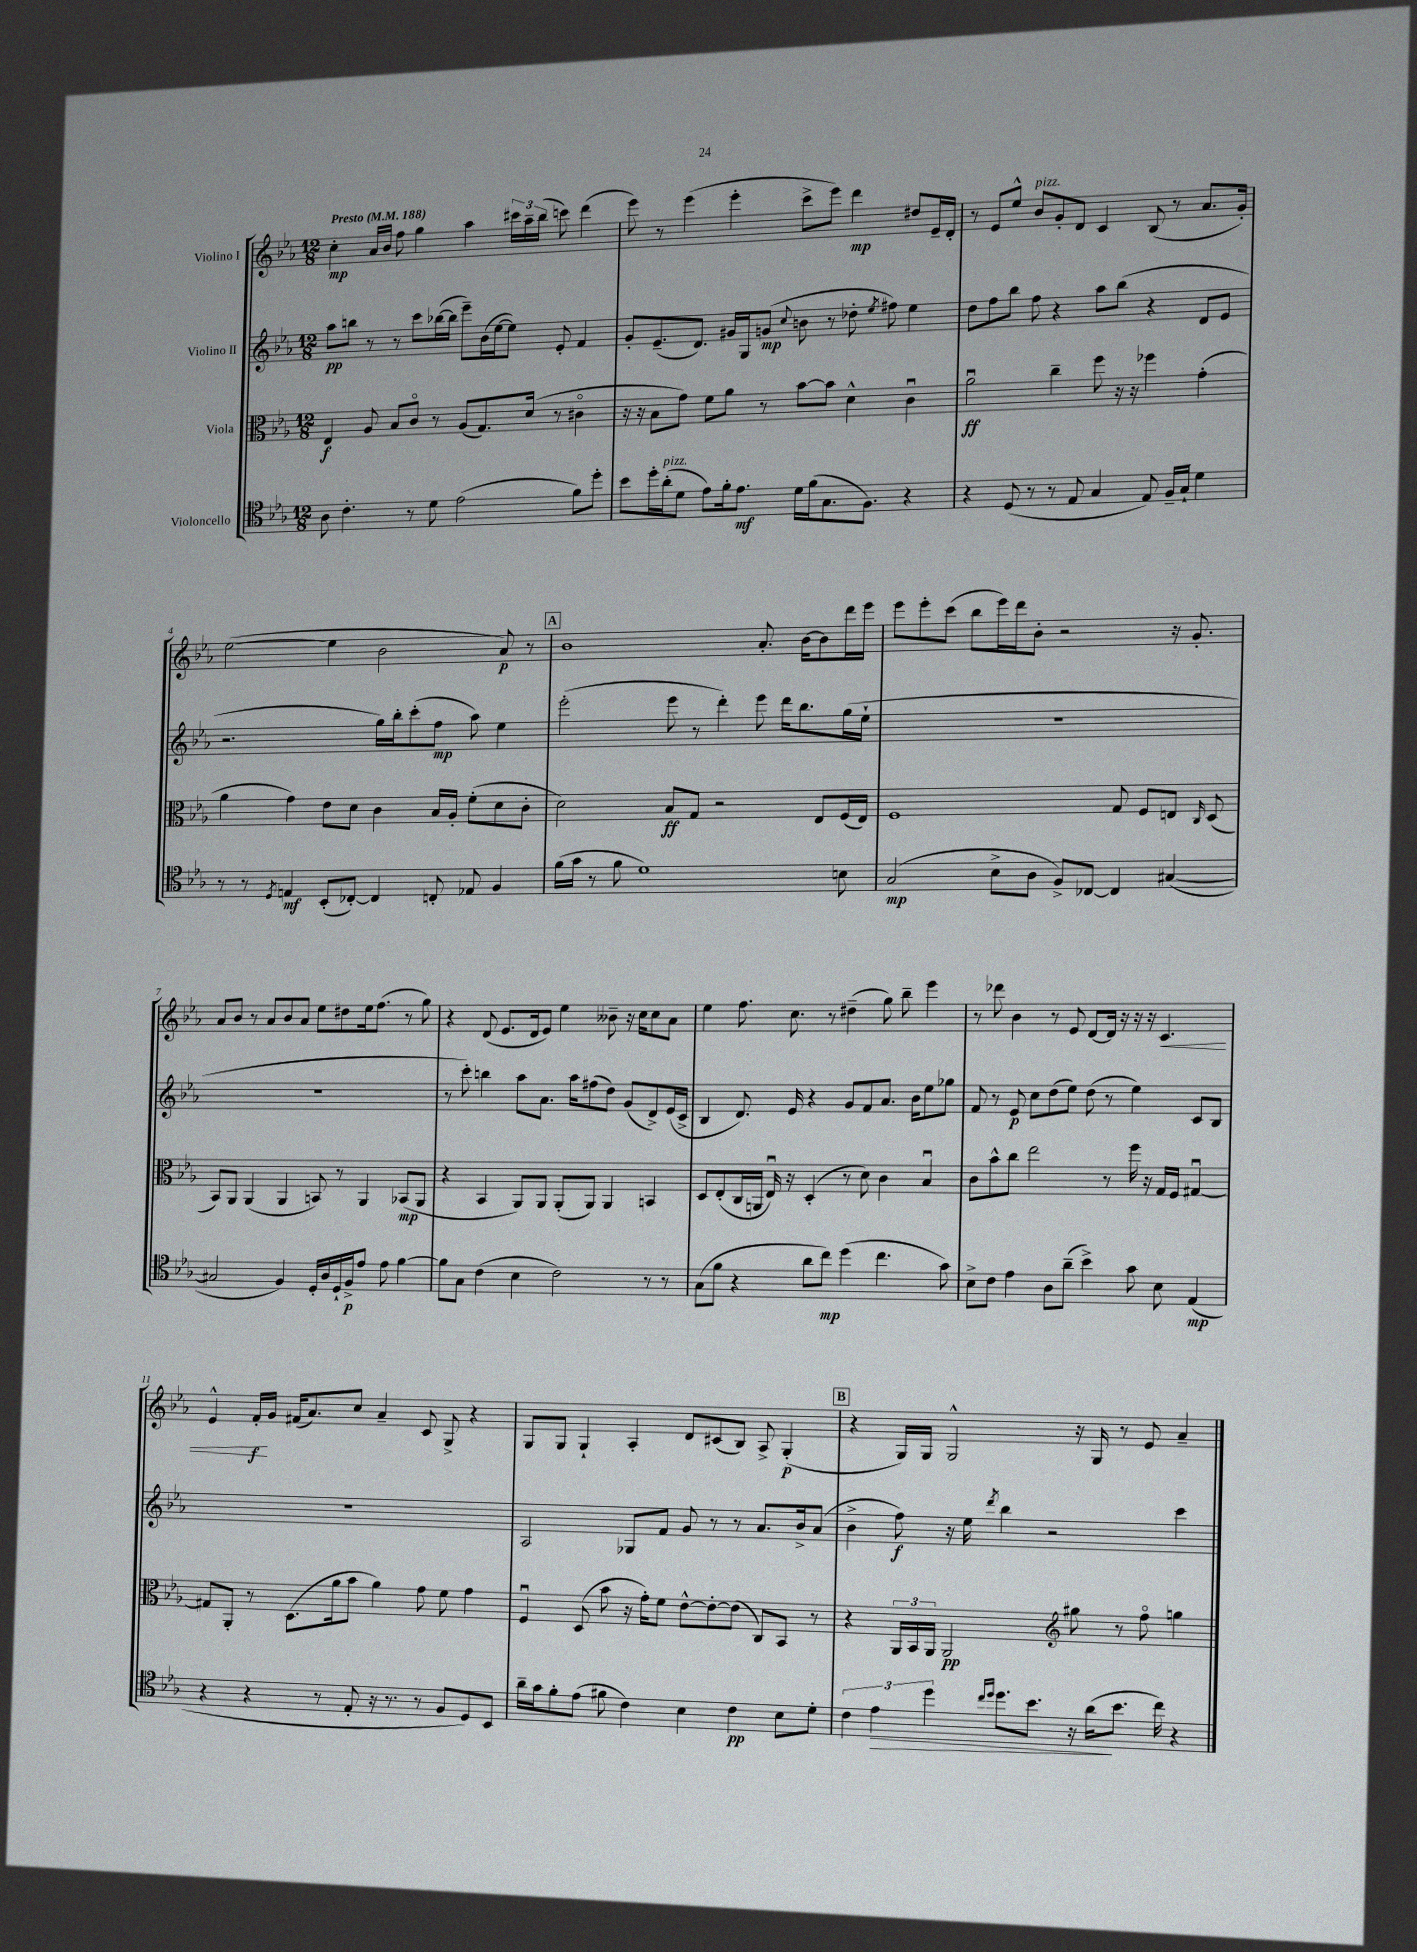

**kern	**kern	**kern	**kern
*staff4	*staff3	*staff2	*staff1
*clefC4	*clefC3	*clefG2	*clefG2
*k[b-e-a-]	*k[b-e-a-]	*k[b-e-a-]	*k[b-e-a-]
*M12/8	*M12/8	*M12/8	*M12/8
*MM188	*MM188	*MM188	*MM188
8A-	4E-	8aa-	4cc'
4.c'	.	8bb	.
.	8A-	8r	16a-
.	.	.	16b-
.	8B-	8r	8ff
8r	8co	8ccc	4gg
8d	8r	([16bb-	.
.	.	16bb-]	.
(2e-	(8A-	8eee-~)	4aa-
.	8.G)	(16b-	.
.	.	[16ee-	.
.	.	8ee-])	24ccc#
.	.	.	24aa-~
.	(16d	.	.
.	.	.	(24bb-
.	8r	8e-'	8ccc)
8f)	4c#o	4f	(4ddd
8dd'	.	.	.
=	=	=	=
8b-	16r	8g'	8eee-)
.	16r	.	.
16dd'	8B-	(8.e-~	8r
(16a-'	.	.	.
8d	8g)	.	(4eee-
.	.	8.d)	.
8e-)	8f	.	.
16f'	8a-	16g#	4eee-'
8.e-	.	16G	.
.	8r	(8g	.
.	.	8qqcc	.
16d	[8b-	8b	8ccc^
(16f	.	.	.
8.G	8b-]	8r	8eee-)
.	4d^^	8dd-'	4ddd
8.F)	.	.	.
.	.	8qee-	.
.	.	8ff#)	.
4r	4cu	4ee-	8dd#
.	.	.	16e-~
.	.	.	16d'
=	=	=	=
4r	2a-u	8dd	8r
.	.	8ff	8e-
(8D	.	8bb-	8ee-^^
8r	.	8ff	8b-
8r	4cc~	4r	8g'
8E-	.	.	8d
4G	8ff	8aa-	4c
.	16r	(8bb-	.
.	16r	.	.
8E-)	4ff-	4r	(8B-
16F~	.	.	8r
16G`	.	.	.
4d	(4g'	8d	8.a-
.	.	8e-	.
.	.	.	16g')
=	=	=	=
8r	4a-	2.r	([2ee-
8r	.	.	.
8qD	.	.	.
4E	4g)	.	.
(8BB-'	8e-	.	4ee-]
[8C-')	8d	.	.
4C-]	4c	16gg)	2b-
.	.	16bb-'	.
.	.	(8ccc'	.
8C'	16B-	8ff	.
.	16A-'	.	.
8E-	(8f'	8aa-)	.
4F	8d	4ee-	8a-)
.	8c'	.	8r
=	=	=	=
(16f	2d)	(2eee-'	1b-
16g	.	.	.
8r	.	.	.
8f	.	.	.
1d)	.	.	.
.	8B-	8eee-	.
.	8G	8r	.
.	2r	4ddd')	.
.	.	8eee-	8.a-'
.	.	16ddd	.
.	.	8.bb-	[16b-
.	8E-	.	8b-]
8B	(16F	(16gg	16ddd
.	16E-)	16ee-`	16eee-
=	=	=	=
(2G	1F	1.r	8eee-
.	.	.	8eee-'
.	.	.	(8ccc
.	.	.	8bb-
8B-^	.	.	16eee-)
.	.	.	16ddd
8A-	.	.	8b-'
8F^)	.	.	2r
[8C-	.	.	.
4C-]	8G	.	.
.	8F	.	.
([4G#	8E	.	16r
.	.	.	8.g'
.	16qqC	.	.
.	(8D	.	.
=	=	=	=
2G#]	8BB-)	1.r	8a-
.	8AA-	.	8b-
.	(4AA-	.	8r
.	.	.	8a-
4F)	4AA-	.	8b-
.	.	.	8a-
16D'	8BB)	.	8ee-
16A-	.	.	.
16D`	8r	.	8dd#
16F^	.	.	.
8e-	4AA-	.	16ee-
.	.	.	(8.ff
8e-	.	.	.
[4f	(8BB-	.	8r
.	8AA-	.	8gg)
=	=	=	=
8f]	4r	8r	4r
8G	.	8ccc')	.
(4c	4BB-	4bb	(8d
.	.	.	8.e-
4B-	8AA-)	8aa-	.
.	.	.	16d
.	8AA-	8.a-	8e-)
2c)	(8AA-'	.	4ee-
.	.	16aa-	.
.	8AA-)	(8ff#	.
.	4AA-	8dd)	8b--~
.	.	(8g	16r
.	.	.	16cc
8r	4BB	8d^)	8cc
8r	.	(16e-	8a-
.	.	16c^	.
=	=	=	=
(8G	8D	4B-	4ee-
8f	(8E-'	.	.
4r	16C	8.d)	8.ff
.	16AA	.	.
.	16E-u)	.	.
.	16r	16e-	8.cc
8a-	(4D'	4r	.
8cc)	.	.	8r
(4dd	8r	8g	(4dd#~
.	8d)	8f	.
4.cc	4c	8.a-	8gg)
.	.	.	8bb-~
.	.	16b-	.
.	4B-u	8ee-	4eee-
8g)	.	8gg-	.
=	=	=	=
8B-^	8c	8f	8r
8c	8b-^^	8r	8ddd-
4e-	8cc	8e-	4b-
.	2ee-	8cc	.
8A-	.	(8dd	8r
(8a-~	.	8ee-)	8e-
4b-^)	.	(8dd	[8d
.	8r	8r	16d]
.	.	.	16r
8g	16ff	4ee-)	16r
.	16r	.	16r
8B-	16G	.	4.c
.	16F	.	.
(4E-	[4G#u	8c	.
.	.	8B-	.
=	=	=	=
4r	8G#]	1.r	4e-^^
.	8AA-'	.	.
4r	8r	.	16f'
.	.	.	16g
.	(8.D	.	(16f#
.	.	.	8.a-)
8r	.	.	.
.	16a-	.	.
8E-'	8b-	.	8cc
16r	4a-)	.	4a-~
8.r	.	.	.
8r	8g	.	8c
8F	8f	.	8G^
8D)	4g	.	4r
8BB-	.	.	.
=	=	=	=
16a-~	4Fu	2A-	8G
16g	.	.	.
8f'	.	.	8G
(8e-	(8D	.	4G`
8f#	8b-	.	.
4c)	16r	8G-	4A-'
.	16g')	.	.
.	8f	8f	.
4B-	[8e-^^	8g	8d
.	8e-'_	8r	(8c#
4c	(8e-]	8r	8B-)
.	8C)	8.a-	8A-^
8B-	8BB-	.	(4G'
.	.	16b-^	.
8d'	8r	(8a-	.
=	=	=	=
6c	4r	4b-^	4r
6e-	.	.	.
.	24AA-	8ff)	16G)
.	24BB-	.	.
.	.	.	16G
6dd	24AA-	.	.
.	2AA-	16r	2G^^
.	.	16ee-	.
16qqcc	.	.	.
16qqdd	.	8qddd	.
8.dd	.	4bb-	.
8.b-	.	.	.
.	.	2r	.
*	*clefG2	*	*
16r	8gg#	.	16r
(16a-	.	.	16G
8.b-	8r	.	8r
.	8ffo	.	8e-
16cc)	.	.	.
4r	4gg	4ccc	4a-~
==	==	==	==
*-	*-	*-	*-
